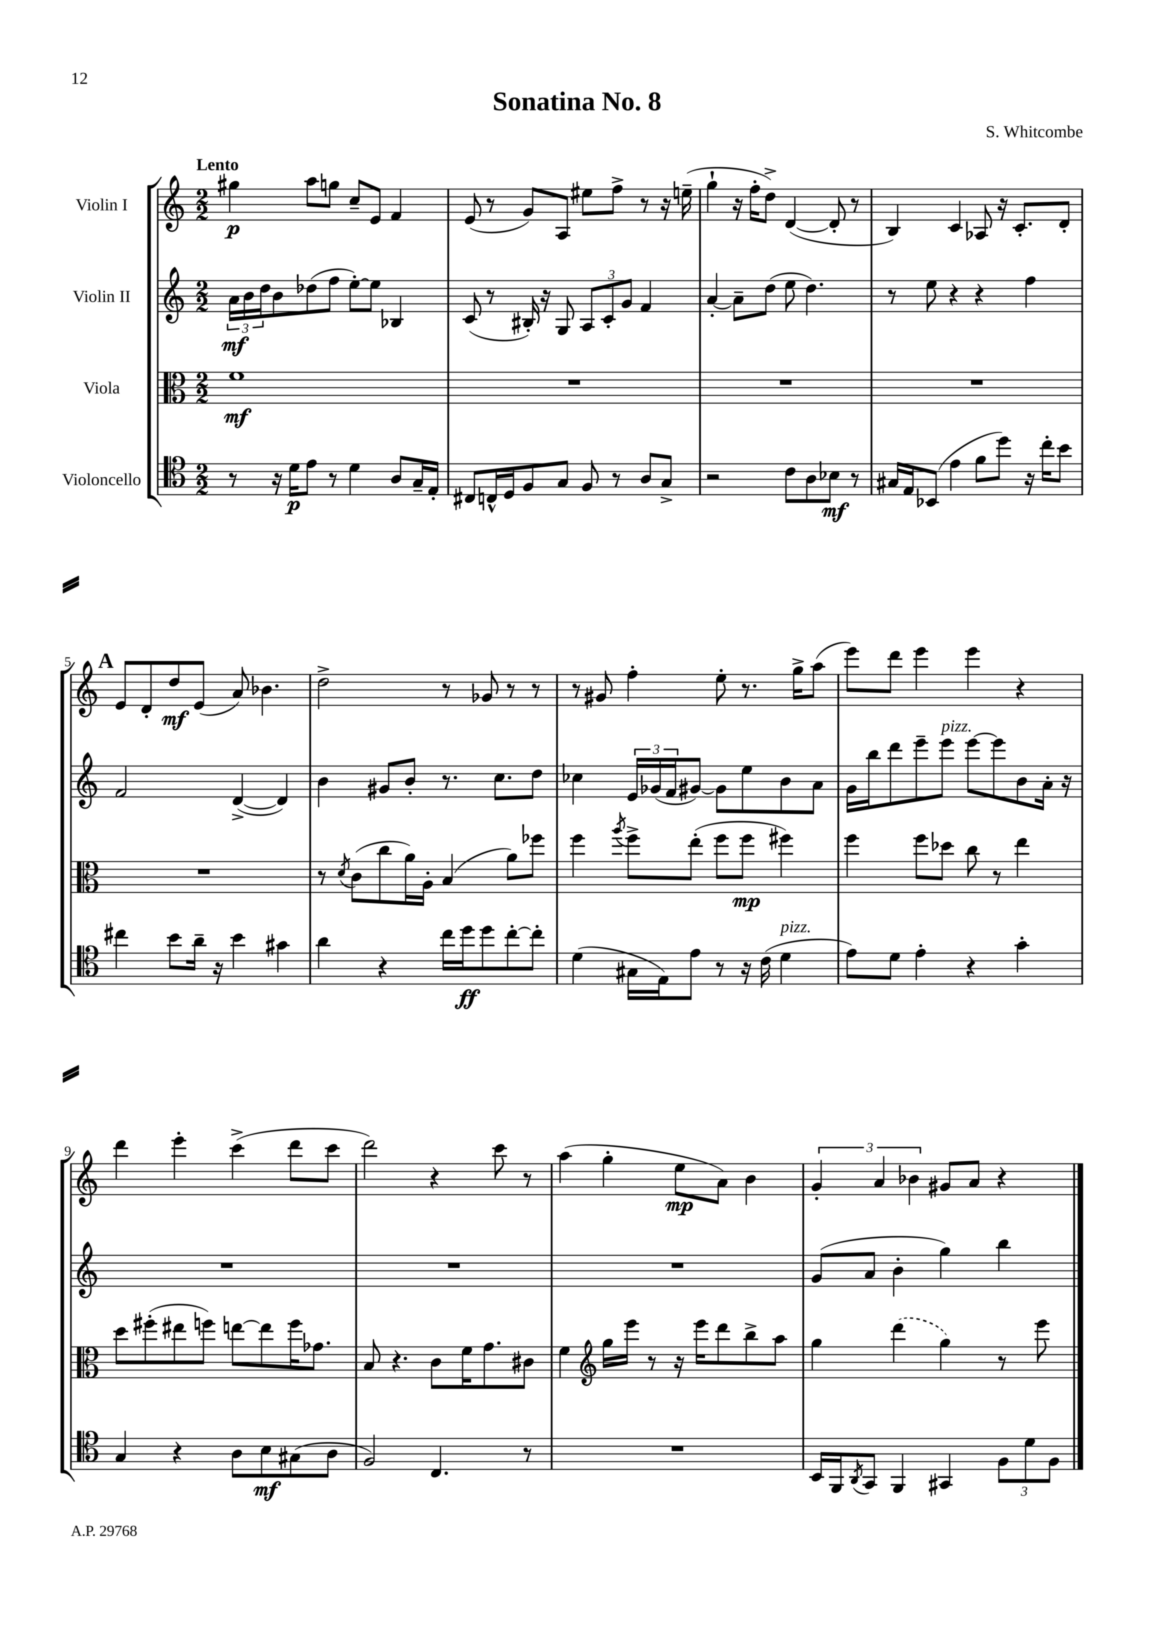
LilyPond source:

\header { title = "Sonatina No. 8" composer = "S. Whitcombe" }
<<
\new StaffGroup <<
\new Staff = "s0" \with { instrumentName = "Violin I" } {
    \clef treble \key c \major \numericTimeSignature \time 2/2 \tempo "Lento"
    gis''4\p a''8 g''8 c''8-- e'8 f'4 |
    e'8( r8 g'8) a8 eis''8 f''8-> r8 r16 e''16--( |
    g''4-! r16 f''16-. d''8->) d'4~( d'8-. r8 |
    b4) c'4 aes8 r16 c'8.-. d'8-. |
    \mark \markup { \bold "A" } e'8 d'8-. d''8\mf e'8( a'8) bes'4. |
    d''2-> r8 ges'8 r8 r8 |
    r8 gis'8 f''4-. e''8-. r8. g''16-> a''8( |
    e'''8) d'''8 e'''4 e'''4 r4 |
    d'''4 e'''4-. c'''4->( d'''8 c'''8 |
    d'''2) r4 c'''8 r8 |
    a''4( g''4-. e''8\mp a'8) b'4 |
    \tuplet 3/2 { g'4-. a'4 bes'4 } gis'8 a'8 r4 \bar "|." |
}
\new Staff = "s1" \with { instrumentName = "Violin II" } {
    \clef treble \key c \major \numericTimeSignature \time 2/2
    \tuplet 3/2 { a'16\mf b'16 d''16 } b'8 des''8( f''8 e''8~-.) e''8 bes4 |
    c'8( r8 bis16-.) r16 g8 \tuplet 3/2 { a8 c'8-. g'8 } f'4 |
    a'4~-. a'8-- d''8( e''8 d''4.) |
    r8 e''8 r4 r4 f''4 |
    \mark \markup { \bold "A" } f'2 d'4~->( d'4) |
    b'4 gis'8 b'8-. r8. c''8. d''8 |
    ces''4 \tuplet 3/2 { e'16 ges'16( f'16 } gis'8~) gis'8 e''8 b'8 a'8 |
    g'16 b''16 d'''8 e'''8-- e'''8^\markup { \italic "pizz." } e'''8~ e'''8 b'8 a'16-. r16 |
    R1 |
    R1 |
    R1 |
    g'8( a'8 b'4-. g''4) b''4 \bar "|." |
}
\new Staff = "s2" \with { instrumentName = "Viola" } {
    \clef alto \key c \major \numericTimeSignature \time 2/2
    f'1\mf |
    R1 |
    R1 |
    R1 |
    \mark \markup { \bold "A" } R1 |
    r8 \acciaccatura { d'8 } c'8( c''8 a'16) a16-. b4( a'8) fes''8 |
    f''4 \acciaccatura { a''8 } f''8-> e''8-.( f''8 f''8\mp fis''4) |
    f''4 f''8 des''8 c''8 r8 e''4 |
    d''8 fis''8-.( eis''8 f''8) e''8~ e''8 f''16 ges'8. |
    b8 r4. c'8 f'16 g'8. cis'8 |
    f'4 \clef treble g''16 e'''16 r8 r16 e'''16 d'''8 b''8-> a''8 |
    g''4 \once \slurDashed d'''4( g''4) r8 e'''8 \bar "|." |
}
\new Staff = "s3" \with { instrumentName = "Violoncello" } {
    \clef tenor \key c \major \numericTimeSignature \time 2/2
    r8 r16 d'16\p e'8 r8 d'4 a8 g16-- e16-. |
    cis8 c16-^ d16 f8 g8 f8 r8 a8 g8-> |
    r2 c'8 a8 bes8\mf r8 |
    gis16 e16 bes,8( e'4 f'8 d''8) r16 c''16-. b'8 |
    \mark \markup { \bold "A" } cis''4 b'8 a'16-- r16 b'4 gis'4 |
    a'4 r4 c''16 d''16\ff d''8 c''8~-. c''8-. |
    d'4( gis16 e16) e'8 r8 r16 c'16( d'4^\markup { \italic "pizz." } |
    e'8) d'8 e'4-. r4 g'4-. |
    g4 r4 a8 b8\mf gis8( a8 |
    f2) c4. r8 |
    R1 |
    b,16 f,16 \acciaccatura { a,8 } g,8 f,4 gis,4 \tuplet 3/2 { f8 d'8 f8 } \bar "|." |
}
>>
>>
